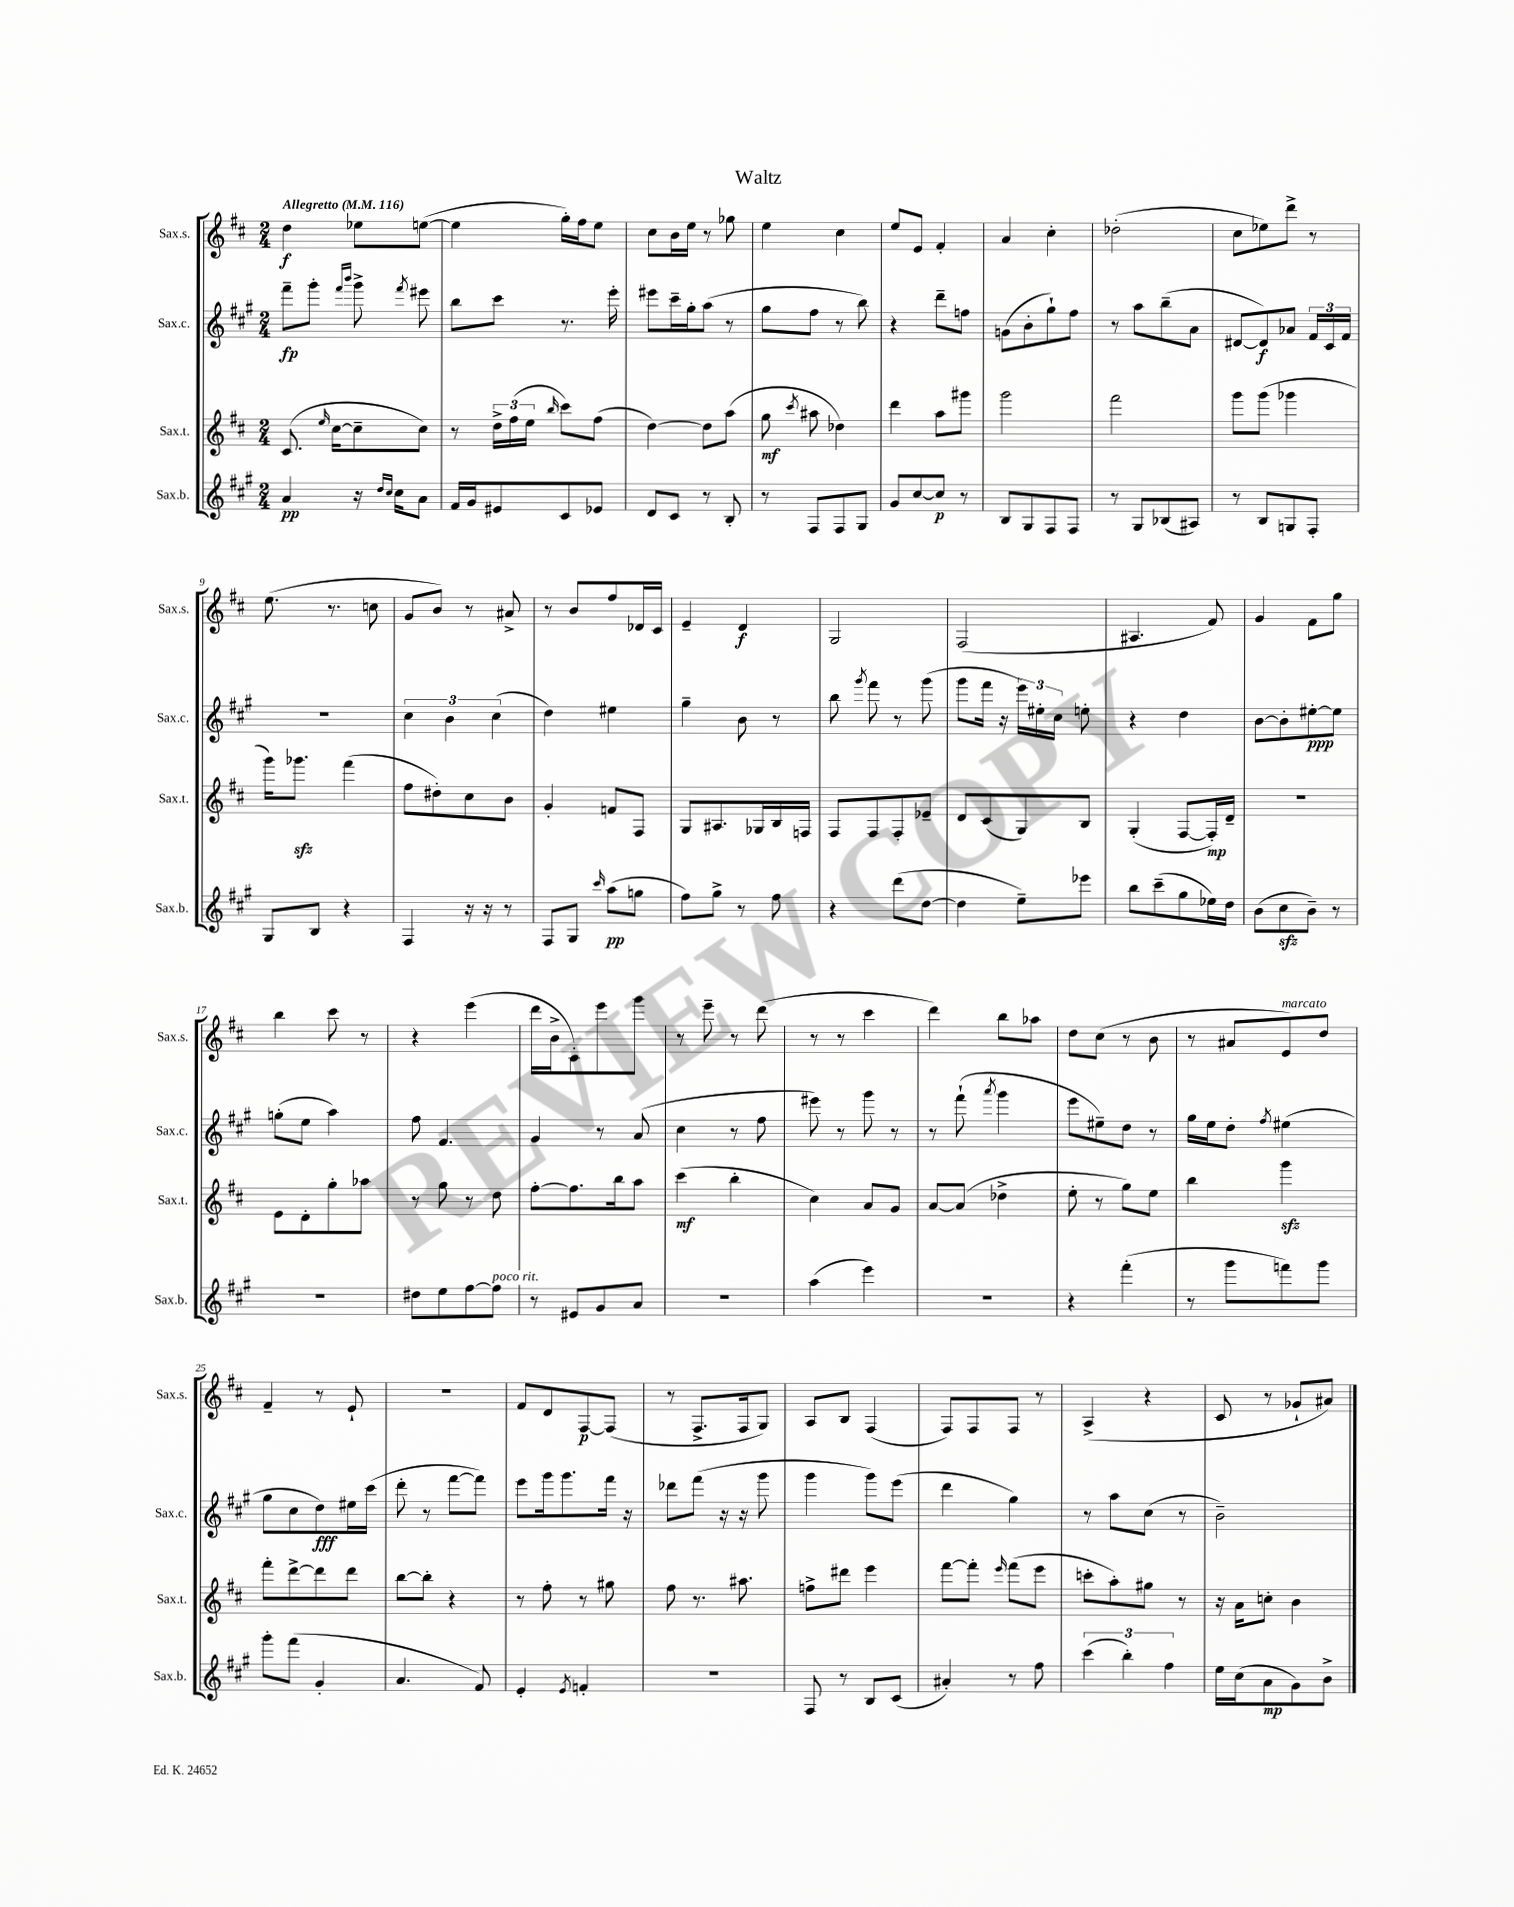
\header { title = "Waltz" }
<<
\new StaffGroup <<
\new Staff = "s0" \with { instrumentName = "Sax.s." shortInstrumentName = "Sax.s." } {
    \clef treble \key d \major \numericTimeSignature \time 2/4 \tempo "Allegretto" 4 = 116
    \autoBeamOff d''4\f ees''8[ e''8]~( |
    e''4 g''16[-.) fis''16 e''8] |
    cis''8[ b'16 e''16] r8 ges''8 |
    e''4 cis''4 |
    e''8[ e'8] fis'4-. |
    a'4 cis''4-. |
    des''2-.( |
    cis''8[ ees''8) d'''8]-> r8 |
    e''8.( r8. c''8 |
    g'8[ b'8]) r8 ais'8-> |
    r8 b'8[ fis''8 des'16 cis'16] |
    e'4-- d'4\f |
    g2 |
    fis2( |
    ais4. fis'8) |
    g'4 fis'8[ g''8] |
    b''4 cis'''8 r8 |
    r4 e'''4( |
    d'''16[ b'16-> cis'8-.) e'''8 g'''8] |
    r8 e'''8-- r8 d'''8( |
    r8 r8 cis'''4 |
    d'''4) b''8[ aes''8] |
    d''8[ cis''8]( r8 b'8 |
    r8 ais'8[ e'8^\markup { \italic "marcato" }) d''8] |
    fis'4-- r8 e'8-! |
    R2 |
    fis'8[ d'8 fis8~\p fis8]( |
    r8 fis8.[-> fis16 g8]) |
    a8[ b8] fis4( |
    fis8[) fis8 fis8] r8 |
    a4->( r4 |
    cis'8 r8 ges'8[-! ais'8]) \bar "|." |
}
\new Staff = "s1" \with { instrumentName = "Sax.c." shortInstrumentName = "Sax.c." } {
    \clef treble \key a \major \numericTimeSignature \time 2/4
    \autoBeamOff fis'''8[--\fp gis'''8]-. \grace { fis'''16[ b'''16] } gis'''8-> \acciaccatura { fis'''8 } eis'''8 |
    b''8[ cis'''8] r8. e'''16-. |
    eis'''8[ cis'''16-- gis''16-. a''8]( r8 |
    gis''8[ fis''8] r8 b''8) |
    r4 d'''8[-- f''8] |
    g'8[( b'8-. gis''8-!) fis''8] |
    r8 a''8[ b''8--( a'8] |
    dis'8[~ dis'8\f) aes'8] \tuplet 3/2 { fis'16[ cis'16 fis'16] } |
    R2 |
    \tuplet 3/2 { cis''4 b'4 cis''4( } |
    d''4) eis''4 |
    gis''4-- b'8 r8 |
    b''8 \acciaccatura { gis'''8 } fis'''8 r8 gis'''8( |
    gis'''8[ fis'''16] r16 \tuplet 3/2 { e'''16[) eis''16-. cis''16] } e''8-. |
    r4 d''4 |
    b'8[~ b'8-. eis''8~-.\ppp eis''8] |
    g''8[-.( e''8] a''4) |
    fis''8 fis'4. |
    gis'4 r8 a'8( |
    cis''4 r8 fis''8 |
    eis'''8) r8 gis'''8 r8 |
    r8 fis'''8-!( \acciaccatura { a'''8 } gis'''4 |
    e'''8[ eis''8--) d''8] r8 |
    gis''16[ e''16 d''8]-. \acciaccatura { fis''8 } eis''4( |
    gis''8[ cis''8 d''8\fff) eis''16 cis'''16]( |
    d'''8-. r8 fis'''8[~ fis'''8]) |
    e'''8[ gis'''16 gis'''8. fis'''16] r16 |
    des'''8[ fis'''8]( r16 r16 gis'''8 |
    gis'''4 gis'''8[) e'''8]( |
    d'''4 gis''4) |
    r8 a''8[ cis''8]( r8 |
    b'2--) \bar "|." |
}
\new Staff = "s2" \with { instrumentName = "Sax.t." shortInstrumentName = "Sax.t." } {
    \clef treble \key d \major \numericTimeSignature \time 2/4
    \autoBeamOff cis'8.( \grace { e''16 } cis''16[~ cis''8-- cis''8]) |
    r8 \tuplet 3/2 { d''16[-> fis''16( e''16] } \grace { b''16 } cis'''8[) fis''8]( |
    d''4~) d''8[ a''8]( |
    g''8\mf \acciaccatura { cis'''8 } ais''8 des''4) |
    d'''4 a''8[ gis'''8] |
    g'''2 |
    fis'''2 |
    g'''8[ g'''8]( ges'''4 |
    g'''16[) ges'''8.]\sfz fis'''4( |
    fis''8[ dis''8-.) cis''8 b'8] |
    g'4-. f'8[ fis8] |
    g8[ ais8. ges16 b16 f16] |
    fis8[ fis8 fis8-. ees'8]-- |
    d'8[ cis'8( g8) b8] |
    g4-.( fis8[~ fis16-.\mp) d'16]-- |
    R2 |
    e'8[ d'8-. g''8-. aes''8] |
    r8 g''8 r8 d''8 |
    fis''8[~-. fis''8. b''16 a''8] |
    cis'''4\mf( b''4-. |
    cis''4) a'8[ g'8] |
    a'8[~ a'8]( des''4-> |
    e''8-. r8 g''8[) e''8] |
    b''4 g'''4\sfz |
    fis'''8[-. d'''8~-> d'''8 d'''8] |
    b''8[~ b''8]-. r4 |
    r8 fis''8-. r8 gis''8 |
    fis''8 r8. ais''8. |
    f''8[-> dis'''8] e'''4 |
    fis'''8[~ fis'''8]-. \grace { e'''16 } fis'''8[( e'''8] |
    c'''8[-. a''8-.) gis''8] r8 |
    r16 a'16[ c''8]-. b'4 \bar "|." |
}
\new Staff = "s3" \with { instrumentName = "Sax.b." shortInstrumentName = "Sax.b." } {
    \clef treble \key a \major \numericTimeSignature \time 2/4
    \autoBeamOff a'4\pp r16 \grace { d''16[ cis''16] } cis''16[ a'8] |
    fis'16[ gis'16 eis'8 cis'8 ees'8] |
    d'8[ cis'8] r8 b8-. |
    r8 fis8[ fis8 gis8] |
    gis'8[ cis''8~ cis''8]\p r8 |
    b8[ gis8 fis8 fis8] |
    r8 gis8[ bes8( ais8]) |
    r8 b8[ g8 fis8]-. |
    gis8[ b8] r4 |
    fis4 r16 r16 r8 |
    fis8[ gis8] \grace { cis'''16 } a''8[\pp( g''8] |
    fis''8[) gis''8]-> r8 fis''8 |
    r4 d'''8[( d''8]~ |
    d''4 e''8[--) ees'''8] |
    b''8[ cis'''8--( gis''8 ees''16) d''16] |
    b'8[( cis''8\sfz b'8]--) r8 |
    R2 |
    dis''8[ e''8 fis''8~ fis''8]^\markup { \italic "poco rit." } |
    r8 eis'8[ gis'8 a'8] |
    r2 |
    a''4( e'''4) |
    R2 |
    r4 fis'''4-.( |
    r8 gis'''8[ f'''8) gis'''8] |
    gis'''8[-. fis'''8]( gis'4-. |
    a'4. fis'8) |
    e'4-. \acciaccatura { e'8 } f'4-. |
    R2 |
    fis8 r8 b8[ cis'8]( |
    ais'4-.) r8 fis''8 |
    \tuplet 3/2 { cis'''4( b''4-.) fis''4 } |
    e''16[ cis''16( a'8\mp gis'8) b'8]-> \bar "|." |
}
>>
>>
